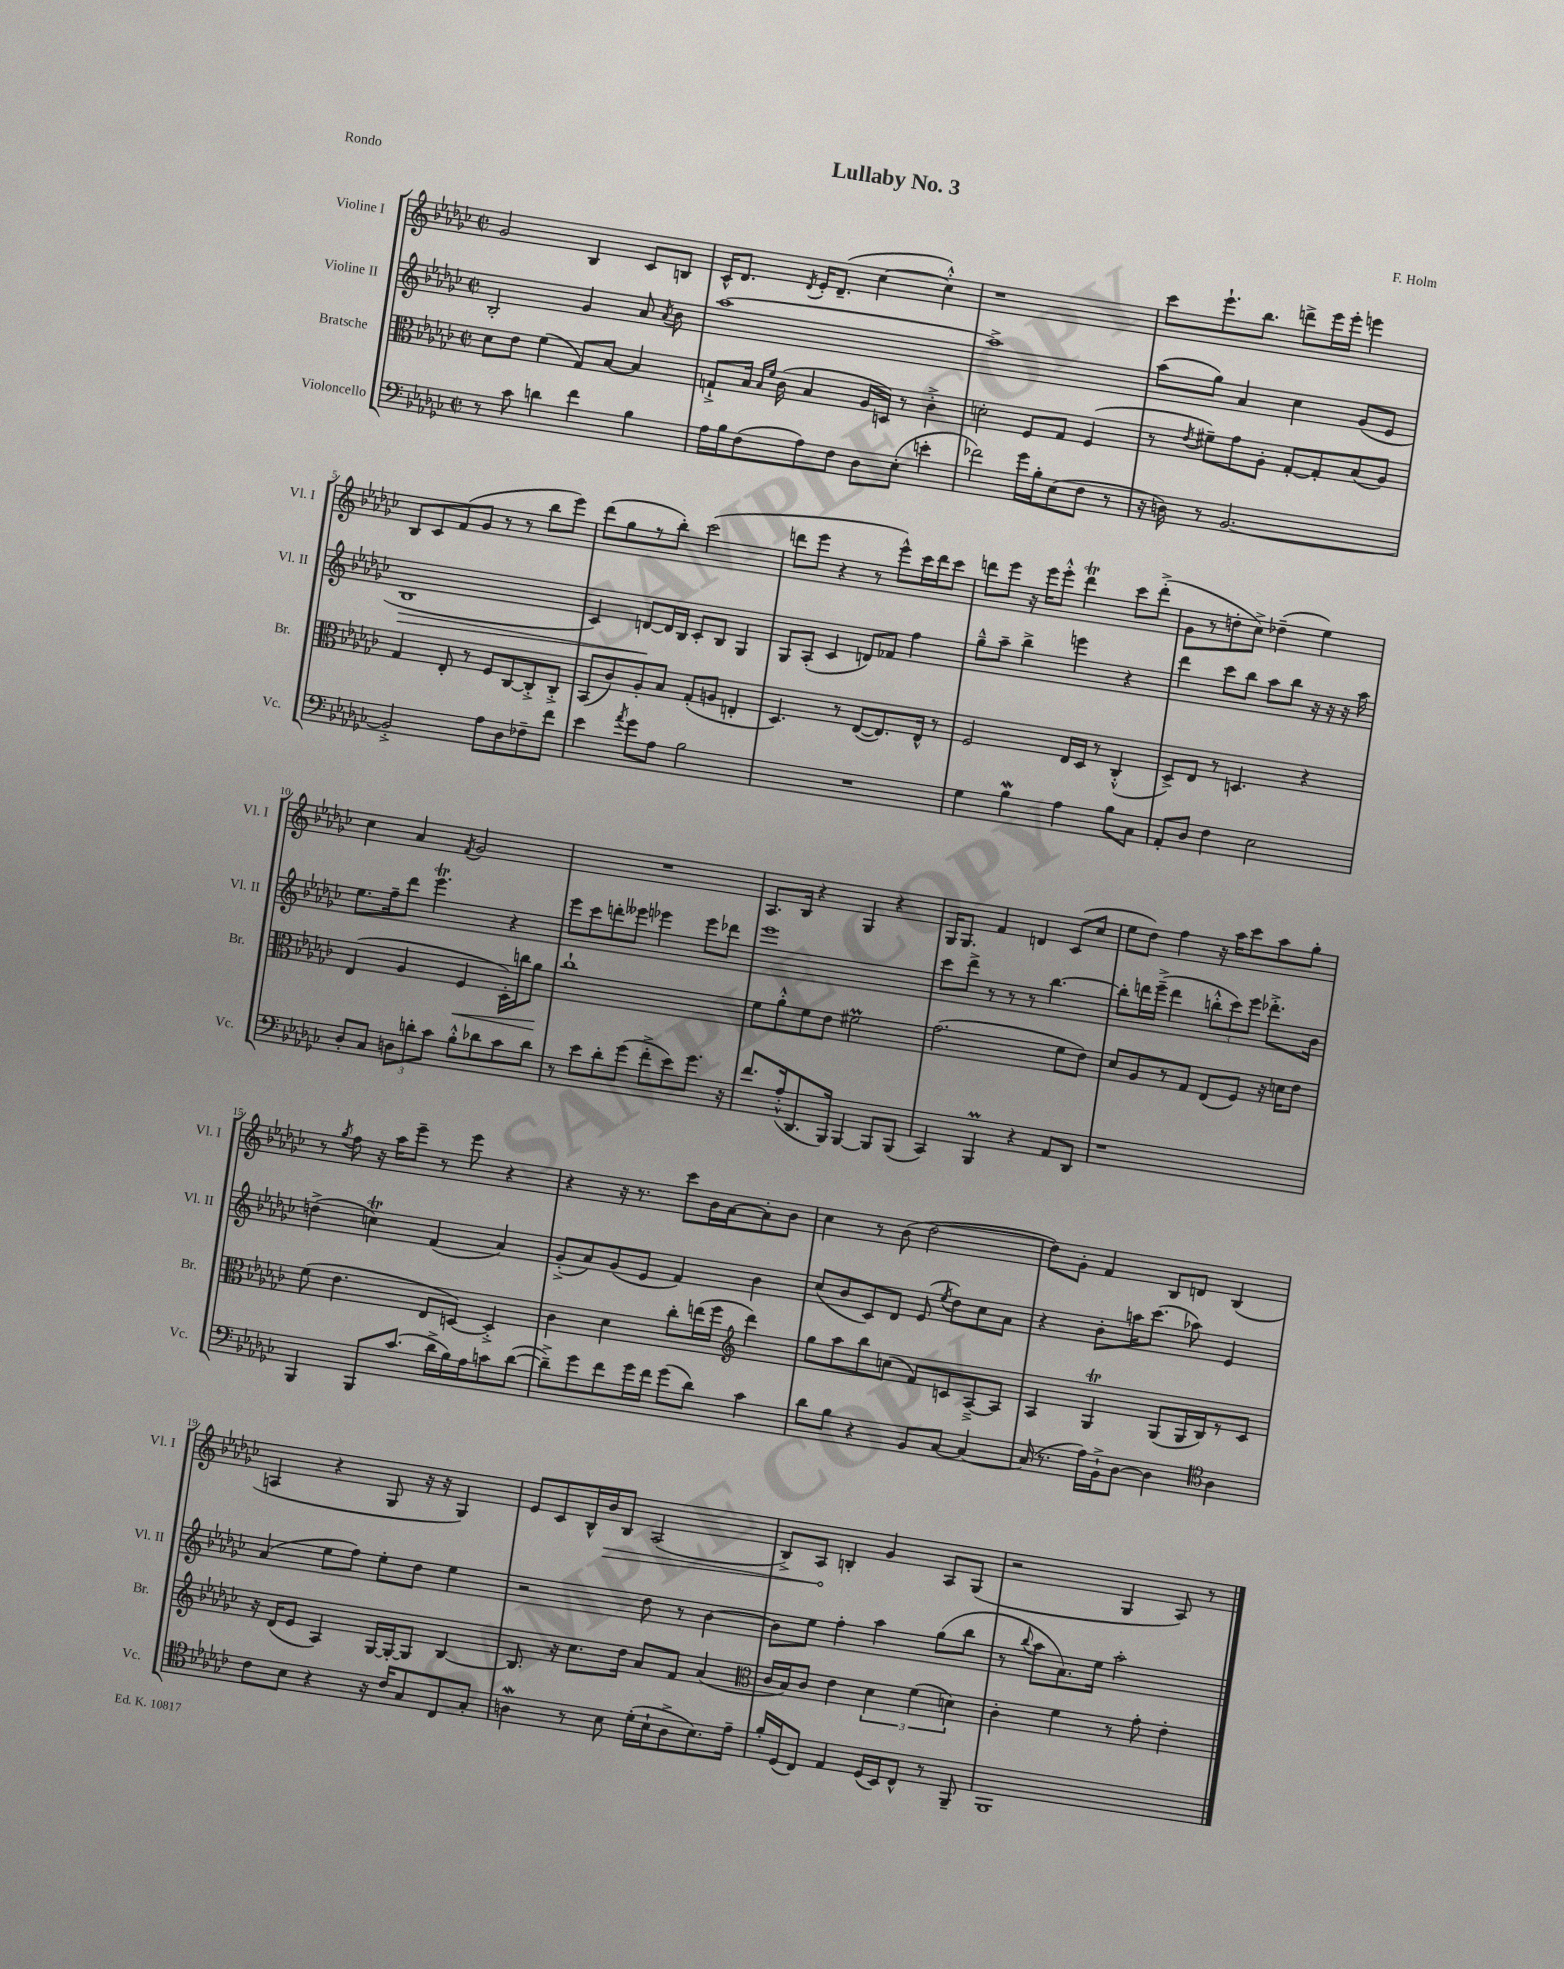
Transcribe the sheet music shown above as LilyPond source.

\header { title = "Lullaby No. 3" composer = "F. Holm" piece = "Rondo" }
<<
\new StaffGroup <<
\new Staff = "s0" \with { instrumentName = "Violine I" shortInstrumentName = "Vl. I" } {
    \clef treble \key ges \major \defaultTimeSignature \time 2/2
    \autoBeamOff ges'2 bes4 ces'8[ b8] |
    ces'16[-^ des'8.] \acciaccatura { des'8 } ees'16[-. des'8.]--( ces''4~ ces''4-.-^) |
    r1 |
    ces'''8[ ees'''8.-! bes''8.] d'''8[-> ees'''16 ees'''16]-. e'''4 |
    bes8[ ces'8 f'8( ges'8] r8 r8 bes''8[ ees'''8]) |
    des'''8[( ges''8 r8 bes''8]-.) ces'''2( |
    d'''8[ ees'''8] r4 r8 ees'''8[-^) ces'''16 d'''16 ces'''8] |
    d'''8[ ees'''8] r16 ees'''16[ ees'''8]-.-^ d'''4\trill ces'''8[ d'''8]-.->( |
    ges'8[ r8 d''8-. ces''8]->) des''4--( ees''4) |
    ces''4 aes'4 \acciaccatura { f'8 } ges'2 |
    R1 |
    aes8.[ bes16] r4 ges4 r4 |
    ges16[ ges8.] f'4 d'4 ces'8[( ces''8] |
    ees''8[ des''8]) f''4 r16 aes''16[ ces'''8 aes''8 ges''8]-. |
    r8 \acciaccatura { ges''8 } f''8 r16 aes''16[ ees'''8]-- r8 ees'''8 r4 |
    r4 r16 r8. ces'''8[ bes'16 aes'16~ aes'8-. bes'8] |
    ces''4 r8 bes'8( des''2~ |
    des''8[) ges'8]-. f'4 bes8[ d'8] bes4( |
    a4 r4 ges8 r16 r16 ges4) |
    ees'8[ ces'8 bes16-^ \once \override Hairpin.circled-tip = ##t bes'16\> bes8] aes2( |
    bes8[->) aes8]\! b4-. ges'4 aes8[ ges8]( |
    r2 ges4 aes8) r8 \bar "|." |
}
\new Staff = "s1" \with { instrumentName = "Violine II" shortInstrumentName = "Vl. II" } {
    \clef treble \key ges \major \defaultTimeSignature \time 2/2
    \autoBeamOff bes2-. ges'4 aes'8 \acciaccatura { aes'8 } bes'8 |
    aes''1~ |
    aes''1-> |
    aes''8[( ges''8]) aes'4 ces''4 ges'8[( ees'8] |
    bes1\> |
    ces'4) d'8[~\! d'16 bes16] ces'8[-. bes8] ges4 |
    ges8[ aes8]-.( ces'4 d'8[) fes'8] f''4 |
    ges''8[---^ aes''8]-- bes''4-> e'''4 r4 |
    des'''4 ces'''8[ bes''8] aes''8[ bes''8] r16 r16 r16 aes''16 |
    ees''8.[ f''16-- des'''8] ees'''4.\trill r4 |
    ees'''8[ ces'''8 d'''8-. eeses'''8] ees'''4 ees'''8[ des'''8] |
    ees'''1 |
    ces'''8[ des'''8]-> r8 r8 r8 bes''4.~ |
    bes''8[-. d'''16 ees'''16]--->( d'''4 \tuplet 3/2 { b''8[-.-^ ces'''8) ees'''8] } des'''8.[-.-> bes'16] |
    d''4->( c''4\trill) f'4( aes'4) |
    ges'8[-.->( aes'8) ges'8( ees'8] f'4) bes'4 |
    ces''8[( bes'8 ces'8) des'8] ees'8( \acciaccatura { ees''8 } des''8[) ces''8 aes'8] |
    r4 bes'8[-. a''16 ces'''8.]( aes''8) ees'4 |
    aes'4( ees''8[ f''8]) ees''8[-. des''8] ees''4 |
    r2 des''8 r8 bes'4~ |
    bes'8[ ees''8] f''4-. aes''4 ges''8[( bes''8] |
    r8 \appoggiatura { bes''8 } aes''8[ aes'8.) ees''16] aes''2-. \bar "|." |
}
\new Staff = "s2" \with { instrumentName = "Bratsche" shortInstrumentName = "Br." } {
    \clef alto \key ges \major \defaultTimeSignature \time 2/2
    \autoBeamOff des'8[ ees'8] f'4( ges8[) bes8]~ bes4 |
    g8[-!-> bes16] \grace { bes16[ f'16] } ces'16( bes4 aes16[ d16]) r8 ces'4-.-> |
    d'2-. f8[ ges8] f4( |
    r8 \acciaccatura { ees'8 } fis'8[--) ges'8 aes8]-. ges8[~-. ges8-. bes8( aes8]) |
    ges4 ees8-. r8 f8[ ces8~ ces8-.-> ces8]-.-> |
    bes,8[( ces'8) aes8-. bes8] ges8[-.( a8] e4-. |
    des4.) r8 ees8[~( ees8.) ees16]-^ r8 |
    f2 ees16[ des16] r8 ces4-.-^( |
    des8[->) ees8] r8 d4. r4 |
    ees4( aes4 f4\< des16[-.) c''16 aes'8]\! |
    ces''1-! |
    f'8[ aes'8-.-^ f'8 ees'8] fis'2\prall |
    ges'2.( f'8[ ees'8]) |
    des'8[ aes8 r8 ges8] ees8[( f8]) r16 d'16[ ees'8] |
    f'8( ees'4. ees8[ d8]~) d4-.-> |
    ces'4 des'4 ces''8[-. e''16( f''16] \clef treble des'''4) |
    ges''8[ aes''8 bes''8 c''8]( f'8[) c'8 aes8~---> aes8] |
    aes4 ges4\trill ges8[( ges16 bes16) r8 ces'8] |
    r16 des'16[( ees'8] aes4) ges16[~ ges16~-. ges8] bes4~ |
    bes8. r16 ces''8.[ des''16] aes'8[ f'8] aes'4( |
    \clef alto ces'16[ bes16) ces'8] ees'4 \tuplet 3/2 { des'4 f'4( d'4) } |
    ces'4-. f'4 r8 ges'8-. ees'4-. \bar "|." |
}
\new Staff = "s3" \with { instrumentName = "Violoncello" shortInstrumentName = "Vc." } {
    \clef bass \key ges \major \defaultTimeSignature \time 2/2
    \autoBeamOff r8 ces'8 d'4 f'4 bes4 |
    aes16[ bes16 f8( aes8) f8] des8[ ees8]-.( e'4-. |
    fes'2) ges'16[ bes16-. ees8( f8] r8 |
    r16 d16) r8 bes,2.~ |
    bes,2-.-> aes8[ des8 fes8-- f'8] |
    ees'4 \acciaccatura { aes'8 } ges'8[ aes8] bes2 |
    R1 |
    ges4 bes4\mordent aes4 bes8[ ces8] |
    aes,8[-. des8] f4 ees2 |
    des8[-. ces8] \tuplet 3/2 { d8[ d'8-. ces'8] } bes8[-.-^ des'8 ces'8 des'8] |
    r8 ees'8[ des'8-. ges'8]( f'8[-.-> ees'8) ges'8.] r16 |
    f'8.[ aes16-.-^( des,8. bes,,16]) bes,,4~ bes,,8[ bes,,8]( |
    ces,4) bes,,4\prall r4 aes,8[ des,8] |
    r1 |
    bes,,4 bes,,8[ ces'8.]( des'16[-> bes16) aes16 c'8 des'8]~( |
    des'8[--->) ges'8 f'8 ges'16 f'16] ges'8[( des'8]) ces'4 |
    des'8[ bes8] r4 bes,8[ ces8]~ ces4~ |
    ces16( r8. aes16[) bes,16-!-> des8]~ des4 \clef tenor aes4 |
    ces'8[ bes8] r4 r16 ces'16[ ges8 ces8 ges8]-. |
    a4\mordent r8 bes8 des'16[-.( bes16-! a8-> bes8.) ees'16]-- |
    f'16[-. des16( ces8]) ees4 des16[( bes,16) ces8]-^ r8 f,8-- |
    f,1 \bar "|." |
}
>>
>>
